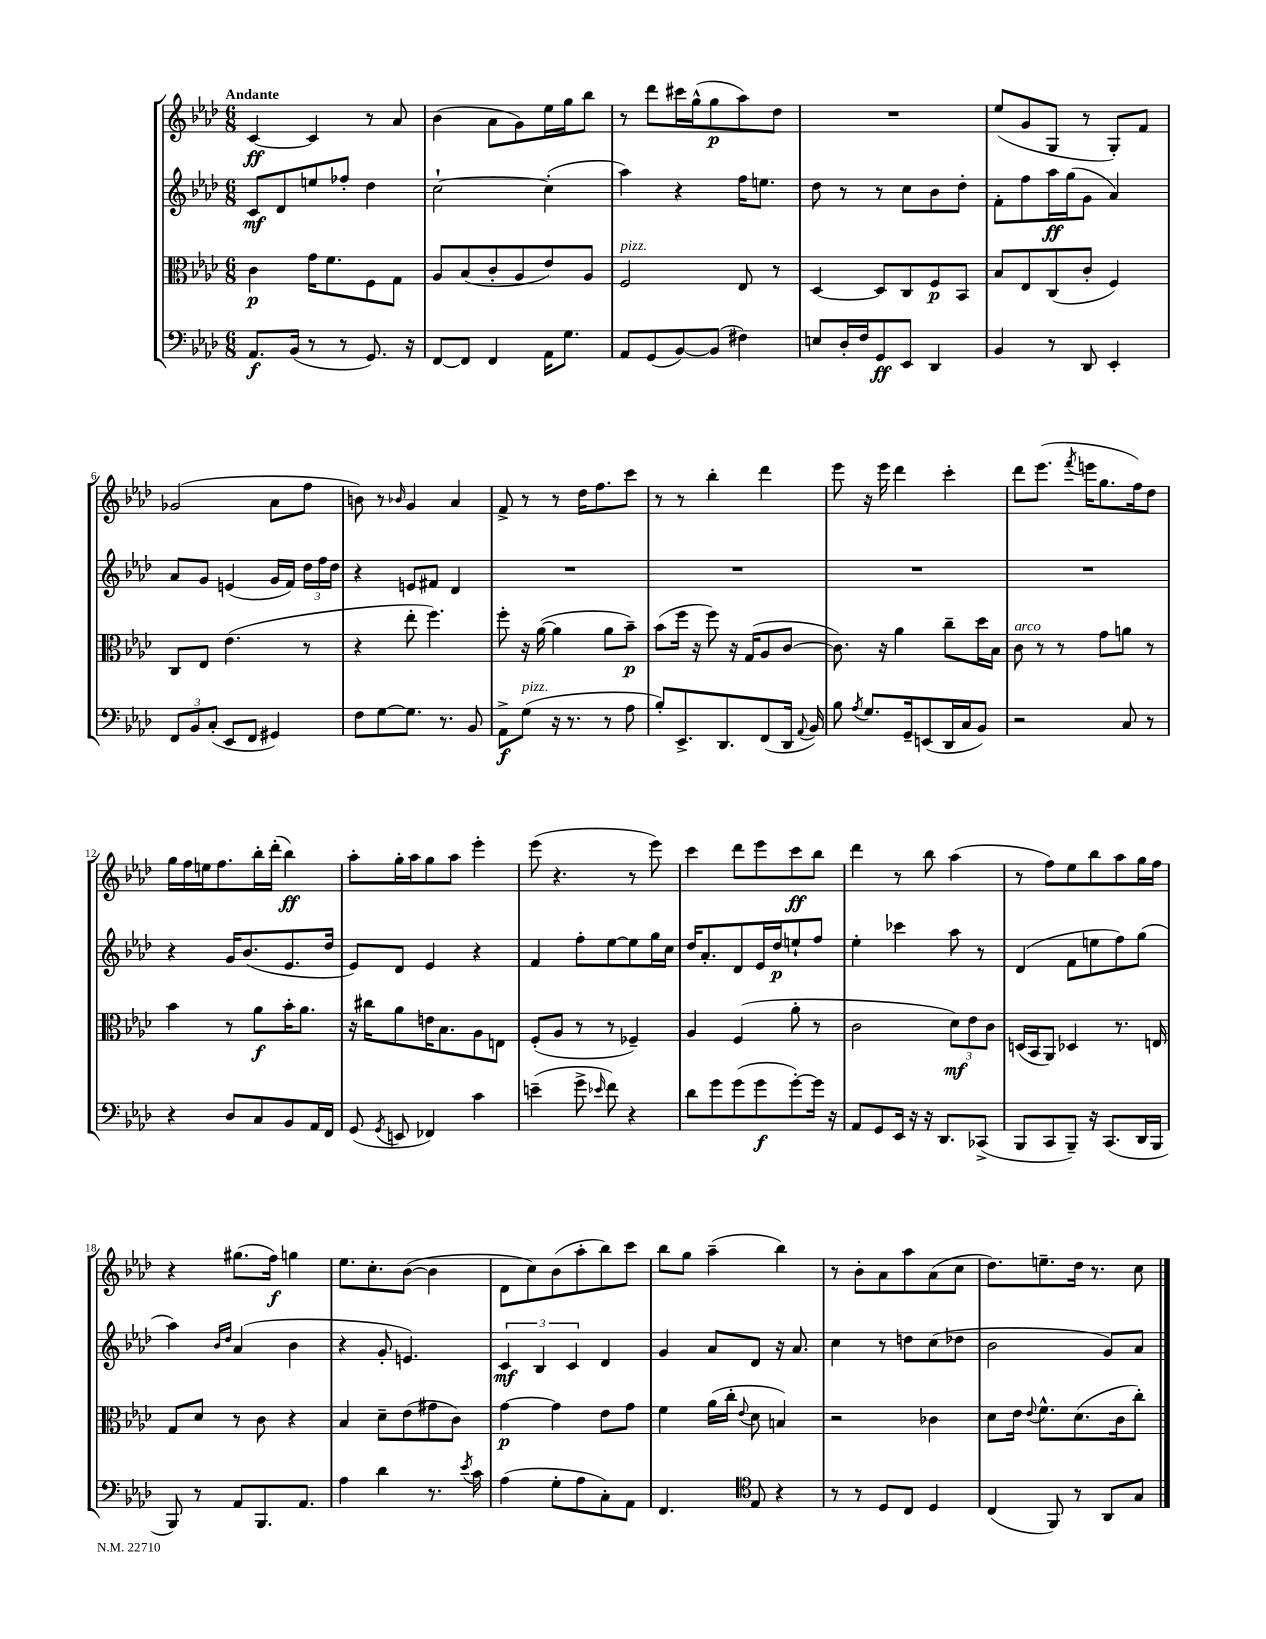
<<
\new StaffGroup <<
\new Staff = "s0" {
    \clef treble \key aes \major \numericTimeSignature \time 6/8 \tempo "Andante"
    \autoBeamOff c'4~\ff c'4 r8 aes'8 |
    bes'4( aes'8[ g'8) ees''16 g''16 bes''8] |
    r8 des'''8[ cis'''16 g''16-^( g''8\p aes''8) des''8] |
    R2. |
    ees''8[( g'8 g8] r8 g8[-.) f'8] |
    ges'2( aes'8[ f''8] |
    b'8) r8 \grace { bes'16 } g'4 aes'4 |
    f'8-> r8 r8 des''16[ f''8. c'''8] |
    r8 r8 bes''4-. des'''4 |
    ees'''8 r16 ees'''16 des'''4 c'''4-. |
    des'''8[ ees'''8.]( \acciaccatura { f'''8 } e'''16[ g''8. f''16) des''8] |
    g''16[ f''16 e''16 f''8. bes''16-. des'''16]-.( bes''4\ff) |
    aes''8[-. g''16-. aes''16 g''8 aes''8] ees'''4-. |
    ees'''8( r4. r8 ees'''8) |
    c'''4 des'''8[ ees'''8 c'''8\ff bes''8] |
    des'''4 r8 bes''8 aes''4( |
    r8 f''8[) ees''8 bes''8 aes''8 g''16 f''16] |
    r4 gis''8.[( f''16]\f) g''4 |
    ees''8.[ c''8.-. bes'8]~( bes'4 |
    des'8[ c''8) bes'8( aes''8-. bes''8) c'''8] |
    bes''8[ g''8] aes''4--( bes''4) |
    r8 bes'8[-. aes'8 aes''8 aes'8( c''8] |
    des''8.[) e''8.-- des''16] r8. c''8 \bar "|." |
}
\new Staff = "s1" {
    \clef treble \key aes \major \numericTimeSignature \time 6/8
    \autoBeamOff c'8[\mf des'8 e''8 fes''8]-. des''4 |
    c''2~-! c''4-.( |
    aes''4) r4 f''16[ e''8.] |
    des''8 r8 r8 c''8[ bes'8 des''8]-. |
    f'8[-. f''8 aes''16\ff g''16( g'8] aes'4) |
    aes'8[ g'8] e'4( g'16[ f'16]) \tuplet 3/2 { des''16[ f''16 des''16] } |
    r4 e'8[ fis'8] des'4 |
    R2. |
    R2. |
    R2. |
    R2. |
    r4 g'16[ bes'8.( ees'8. des''16] |
    ees'8[) des'8] ees'4 r4 |
    f'4 f''8[-. ees''8~ ees''8 g''16 c''16] |
    des''16[ aes'8.-. des'8 ees'16 des''16\p e''8-! f''8] |
    ees''4-. ces'''4 aes''8 r8 |
    des'4( f'8[ e''8 f''8) g''8]( |
    aes''4) \grace { bes'16[ des''16] } aes'4( bes'4 |
    r4 g'8-. e'4.) |
    \tuplet 3/2 { c'4\mf bes4 c'4 } des'4 |
    g'4 aes'8[ des'8] r16 aes'8. |
    c''4 r8 d''8[ c''8( des''8] |
    bes'2 g'8[) aes'8] \bar "|." |
}
\new Staff = "s2" {
    \clef alto \key aes \major \numericTimeSignature \time 6/8
    \autoBeamOff c'4\p g'16[ f'8. f8 g8] |
    aes8[ bes8( c'8-. aes8 ees'8) aes8] |
    f2^\markup { \italic "pizz." } ees8 r8 |
    des4~ des8[ c8 f8\p bes,8] |
    bes8[ ees8 c8( c'8]-. f4) |
    c8[ ees8] ees'4.( r8 |
    r4 ees''8-. f''4.) |
    f''8-. r16 aes'16~( aes'4 aes'8[ bes'8]--\p) |
    bes'8[( f''16] r16 f''8) r16 g16[( aes8 c'8]~ |
    c'8.) r16 aes'4 c''8[-- des''16 bes16] |
    c'8^\markup { \italic "arco" } r8 r8 g'8[ a'8] r8 |
    bes'4 r8 aes'8[\f bes'16-. aes'8.] |
    r16 cis''16[ aes'8 e'16 bes8. aes8 e8] |
    f8[-.( aes8] r8 r8 fes4--) |
    aes4 f4( aes'8-. r8 |
    c'2 \tuplet 3/2 { des'8[\mf) ees'8 c'8] } |
    d16[( bes,16 aes,8]) des4 r8. e16 |
    g8[ des'8] r8 c'8 r4 |
    bes4 des'8[-- ees'8( gis'8 c'8]) |
    g'4~\p g'4 ees'8[ g'8] |
    f'4 aes'16[( c''16]-. \appoggiatura { ees'8 } des'8 b4) |
    r2 ces'4 |
    des'8[ ees'16] \appoggiatura { ees'8 } f'8.[-^ des'8.( c'16 c''8]-.) \bar "|." |
}
\new Staff = "s3" {
    \clef bass \key aes \major \numericTimeSignature \time 6/8
    \autoBeamOff aes,8.[\f bes,16]( r8 r8 g,8.) r16 |
    f,8[~ f,8] f,4 aes,16[ g8.] |
    aes,8[ g,8( bes,8~) bes,8]( fis4) |
    e8[ des16-. f16 g,8\ff ees,8] des,4 |
    bes,4 r8 des,8 ees,4-. |
    \tuplet 3/2 { f,8[ bes,8 c8]-.( } ees,8[ f,8] gis,4) |
    f8[ g8~ g8.] r8. bes,8 |
    aes,8[->\f g8]^\markup { \italic "pizz." }( r16 r8. r8 aes8 |
    bes8[-.) ees,8.-> des,8. f,8( des,16] \appoggiatura { aes,8 } bes,16) |
    bes8 \acciaccatura { aes8 } g8.[ g,16-- e,8( des,16 c16 bes,8]) |
    r2 c8 r8 |
    r4 des8[ c8 bes,8 aes,16 f,16] |
    g,8( \acciaccatura { g,8 } e,8 fes,4) c'4 |
    e'4--( g'8-> \grace { ees'16 } f'8) r4 |
    des'8[ g'8 g'8( g'8\f g'8~-.) g'16] r16 |
    aes,8[ g,8 ees,16] r16 r16 des,8.[ ces,8]->( |
    bes,,8[ c,8 bes,,8]--) r16 c,8.[( des,16 bes,,16] |
    bes,,8) r8 aes,8[ bes,,8. aes,8.] |
    aes4 des'4 r8. \acciaccatura { ees'8 } c'16 |
    aes4( g8[-. aes8 c8-.) aes,8] |
    f,4. \clef tenor ees8 r4 |
    r8 r8 des8[ c8] des4 |
    c4( f,8) r8 aes,8[ g8] \bar "|." |
}
>>
>>
